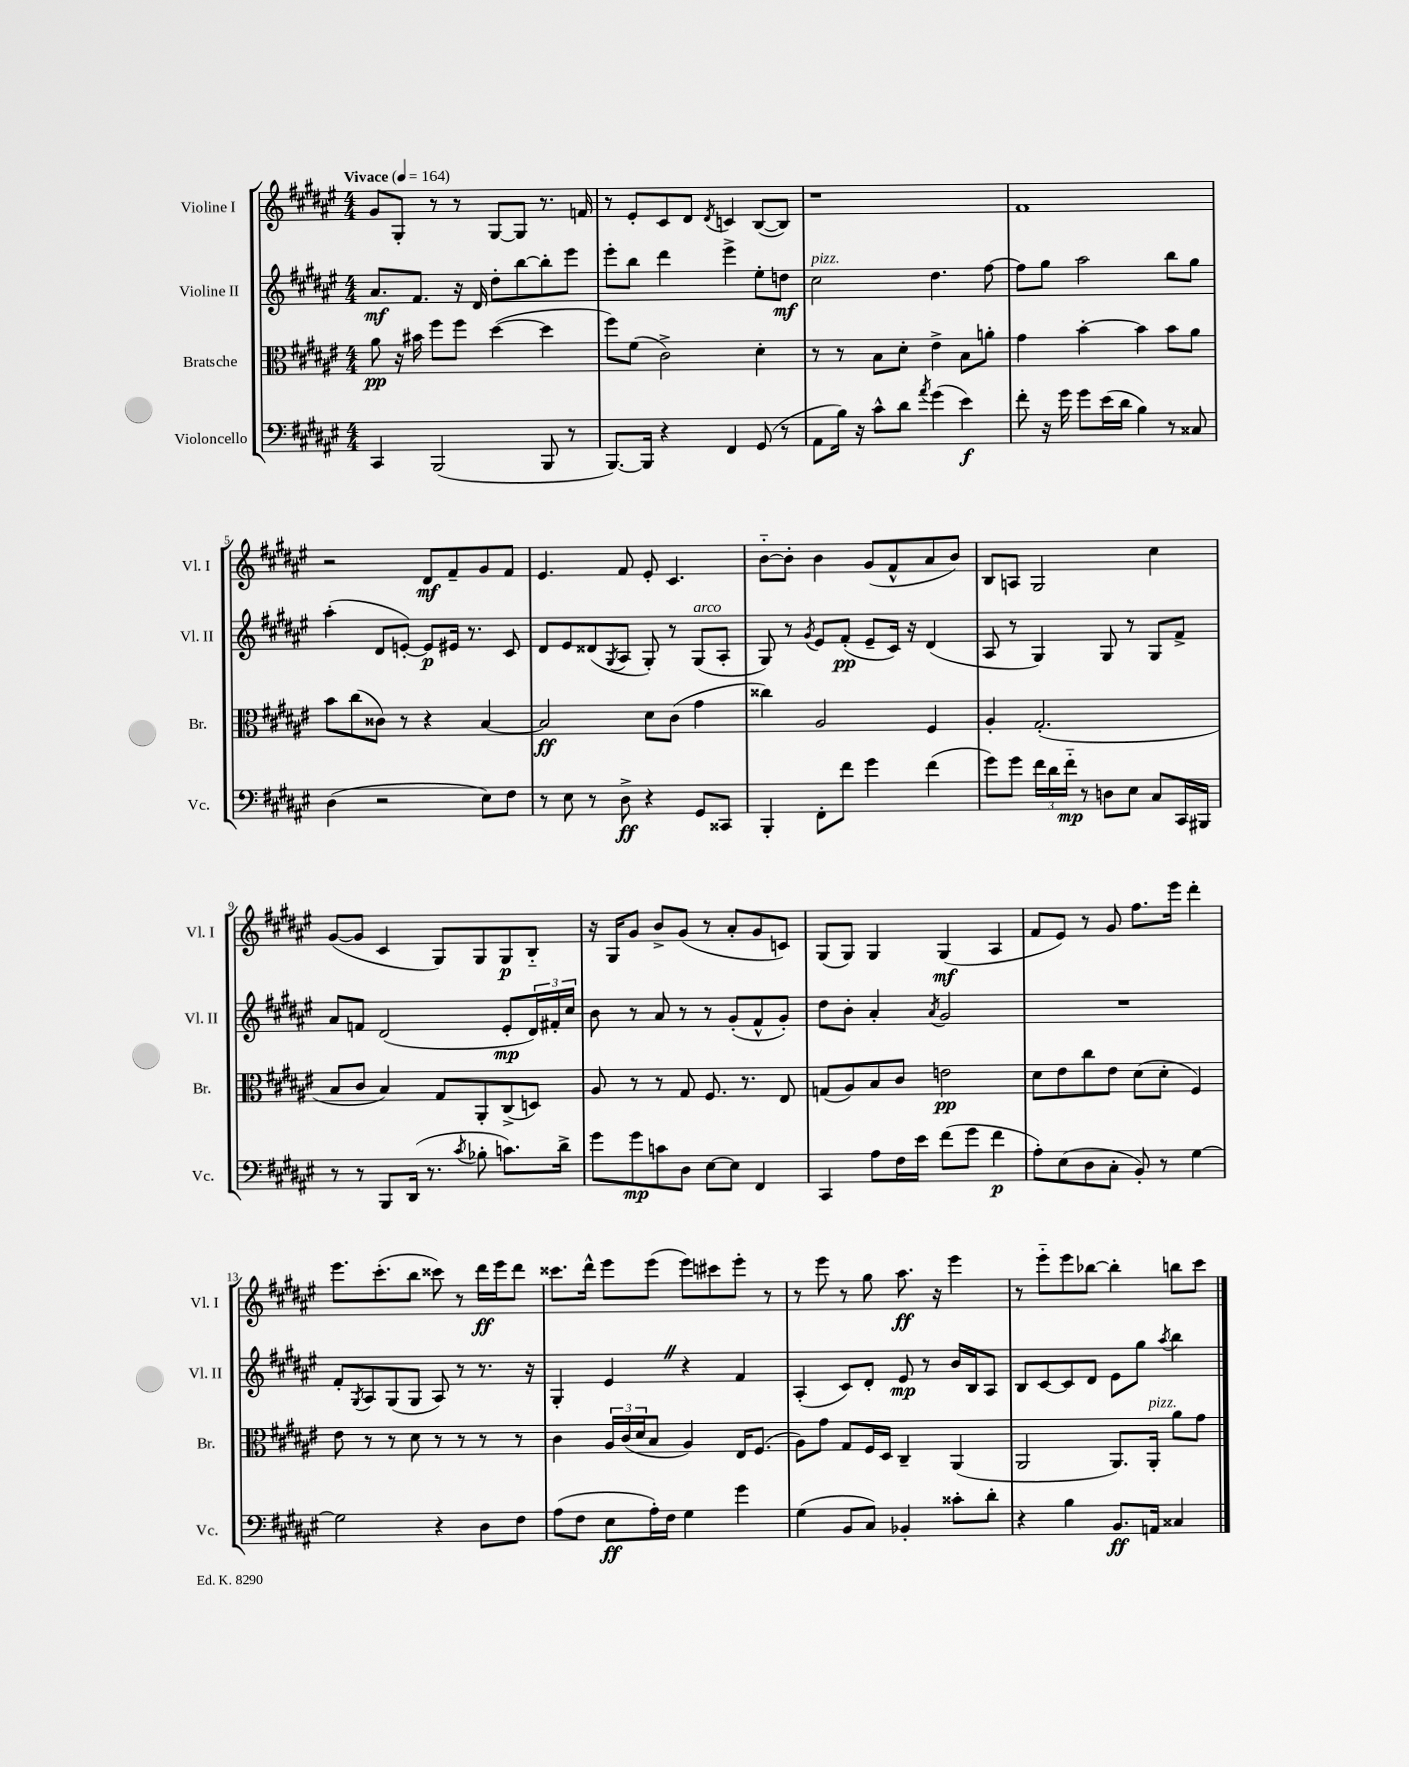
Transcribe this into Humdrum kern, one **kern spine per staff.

**kern	**kern	**kern	**kern
*staff4	*staff3	*staff2	*staff1
*clefF4	*clefC3	*clefG2	*clefG2
*k[f#c#g#d#a#e#]	*k[f#c#g#d#a#e#]	*k[f#c#g#d#a#e#]	*k[f#c#g#d#a#e#]
*M4/4	*M4/4	*M4/4	*M4/4
*MM164	*MM164	*MM164	*MM164
4CC#/	8a#\	8.a#/L	8g#/L
.	16r	.	8G#'/J
.	16b#\	8.f#/J	.
(2BBB/	8ff#\L	.	8r
.	8ff#\J	16r	8r
.	.	16d#/	.
.	([4dd#\	8dd#'\L	[8G#/L
.	.	[8bb\	8G#/]J
8BBB/	4dd#\]	8bb'\]	8.r
8r	.	8eee#\J	.
.	.	.	16f/
=	=	=	=
[8.BBB/L)	8ff#\L)	8eee#'\L	8r
.	(8f#\J	8bb\J	8e#'/L
16BBB/]Jk	.	.	.
4r	2c#^\)	4ddd#\	8c#/
.	.	.	8d#/J
.	.	.	8qd#/
4FF#/	.	4eee#^\	4c/
(8GG#/	4d#'\	8ee#'\L	([8B/L
8r	.	8dd\J	8B/]J)
=	=	=	=
8AA#\L	8r	2cc#\	1r
16B\Jk)	8r	.	.
16r	.	.	.
8c#^^\L	8B\L	.	.
8d#\J	8d#'\J	.	.
8qa#/	.	.	.
(4g#\	4e#^\	4.dd#\	.
4e#\)	8B\L	.	.
.	8a'\J	[8ff#\	.
=	=	=	=
8f#'\	4g#\	8ff#\]L	1f#
16r	.	8gg#\J	.
16g#\	.	.	.
8g#\L	[4b'\	2aa#\	.
(16e#\L	.	.	.
16d#\JJ	.	.	.
4B\)	4b\]	.	.
8r	8b\L	8bb\L	.
8C##/	8a#\J	8gg#\J	.
=	=	=	=
(4D#\	8b\L	(4aa#'\	2r
.	(8cc#\	.	.
2r	8c##\J)	8d#/L	.
.	8r	[8e'/J)	.
.	4r	8e/]L	8d#/L
.	.	16e#/Jk	8f#~/
.	.	8.r	.
8E#\L)	[4B/	.	8g#/
8F#\J	.	8c#/	8f#/J
=	=	=	=
8r	2B/]	8d#/L	4.e#/
8E#\	.	8e#/	.
8r	.	(8d##/	.
.	.	8qG#/	.
8D#^\	.	8A#/J	8f#/
4r	8d#\L	8G#'/)	8e#'/
.	(8c#\J	8r	4.c#/
8GG#/L	4g#\	(8G#/L	.
8CC##/J	.	8A#'/J	.
=	=	=	=
4BBB'/	4cc##\)	8G#/)	[8b'~\L
.	.	8r	8b'\]J
.	.	8qg#/	.
8FF#'\L	2A#/	8e#/L	4b\
8f#\J	.	(8f#'/J	.
4g#\	.	8e#~/L	(8g#/L
.	.	16c#/Jk)	8f#^^/
.	.	16r	.
(4f#\	4F#/	(4d#/	8a#/
.	.	.	8b/J)
=	=	=	=
8g#\L)	4A#'/	8A#/	8B/L
8g#\J	.	8r	8A/J
24f#\LL	(2.G#'/	4G#/)	2G#/
24d#\	.	.	.
24f#'~\JJ	.	.	.
8r	.	.	.
8D\L	.	8G#/	.
8E#\J	.	8r	.
8C#/L	.	8G#/L	4cc#\
16CC#/L	.	8f#^/J	.
16BBB#/JJ	.	.	.
=	=	=	=
8r	8B/L	8a#/L	([8g#/L
8r	8c#/J	8f/J	8g#/]J
8BBB/L	4B/)	(2d#/	4c#/
(16DD#/Jk	.	.	.
8.r	.	.	.
.	8G#/L	.	8G#/L)
8qc#/	.	.	.
8B-'\	8AA#'/	.	8G#/
8.c\L)	(8C#^/	8e#'/L	8G#/
.	8D/J)	24d#/L)	8B'~/J
.	.	24f#'/	.
16d#^\Jk	.	.	.
.	.	24cc#/JJ	.
=	=	=	=
8g#\L	8A#/	8b\	16r
.	.	.	16G#/LK
8g#\	8r	8r	8g#/J
8c\	8r	8a#/	8b^/L
8D#\J	8G#/	8r	(8g#/J
[8E#\L	8.F#/	8r	8r
8E#\]J	.	(8g#'/L	8a#'/L
.	8.r	.	.
4FF#/	.	8f#^^/	8g#/
.	8E#/	8g#'/J)	8c/J)
=	=	=	=
4CC#/	(8G/L	8dd#\L	(8G#/L
.	8A#/)	8b'\J	8G#/J)
8A#\L	8B/	4a#'/	4G#/
16F#\L	8c#/J	.	.
16e#\JJ	.	.	.
.	.	8qa#/	.
(8f#\L	2e\	2g#/	(4G#/
8g#\J	.	.	.
4f#\	.	.	4A#/
=	=	=	=
8A#'\L)	8d#\L	1r	8f#/L
(8E#\	8e#\	.	8e#/J)
8D#\	8cc#\	.	8r
8C#'\J	8e#\J	.	8g#/
8BB'/)	(8d#\L	.	8.ff#\L
8r	8d#'\J	.	.
.	.	.	16eee#\Jk
[4G#\	4F#/)	.	4ddd#'\
=	=	=	=
2G#\]	8e#\	8f#'/L	8.eee#\L
.	.	8qG#/	.
.	8r	8A#/	.
.	.	.	(8.ccc#'\
.	8r	(8G#/	.
.	8d#\	8G#/J	8bb\J
4r	8r	8A#/)	8ccc##\)
.	8r	8r	8r
8D#\L	8r	8.r	16ddd#\LL
.	.	.	16eee#\J
8F#\J	8r	.	8ddd#\J
.	.	16r	.
=	=	=	=
(8A#\L	4c#\	4G#'/	8.ccc##\L
8F#\J	.	.	.
.	.	.	16ddd#^^\Jk
8E#\L	24A#/LL	4e#/	8eee#\L
.	(24c#/	.	.
.	24d#/J	.	.
16A#'\L)	8B/J	.	(8eee#\J
16F#\JJ	.	.	.
4G#\	4A#/)	4r	8eee#\L)
.	.	.	8ccc#\
4g#\	16E#/LK	4f#/	8eee#'\J
.	(8.F#/J	.	.
.	.	.	8r
=	=	=	=
(4G#\	8A#\L)	(4A#'/	8r
.	8g#\J	.	8eee#\
8BB/L	8G#/L	8c#/L)	8r
8C#/J)	16F#/L	8d#'/J	8gg#\
.	16D#/JJ	.	.
4BB-'/	4C#~/	8e#/	8.aa#\
.	.	8r	.
.	.	.	16r
8c##'\L	(4AA#/	16b/LL	4eee#\
.	.	16B/J	.
8d#'\J	.	8A#/J	.
=	=	=	=
4r	2AA#/	8B/L	8r
.	.	[8c#/	8eee#'~\L
4B\	.	8c#/]	8eee#\
.	.	8d#/J	[8bb-\J
8.BB/L	8.AA#/L)	8e#\L	4bb-'\]
.	.	8gg#\J	.
16AA/Jk	16AA#'/Jk	.	.
.	.	8qaa#/	.
4C##/	8a#\L	4bb\	8bb\L
.	8g#\J	.	8ccc#\J
==	==	==	==
*-	*-	*-	*-
